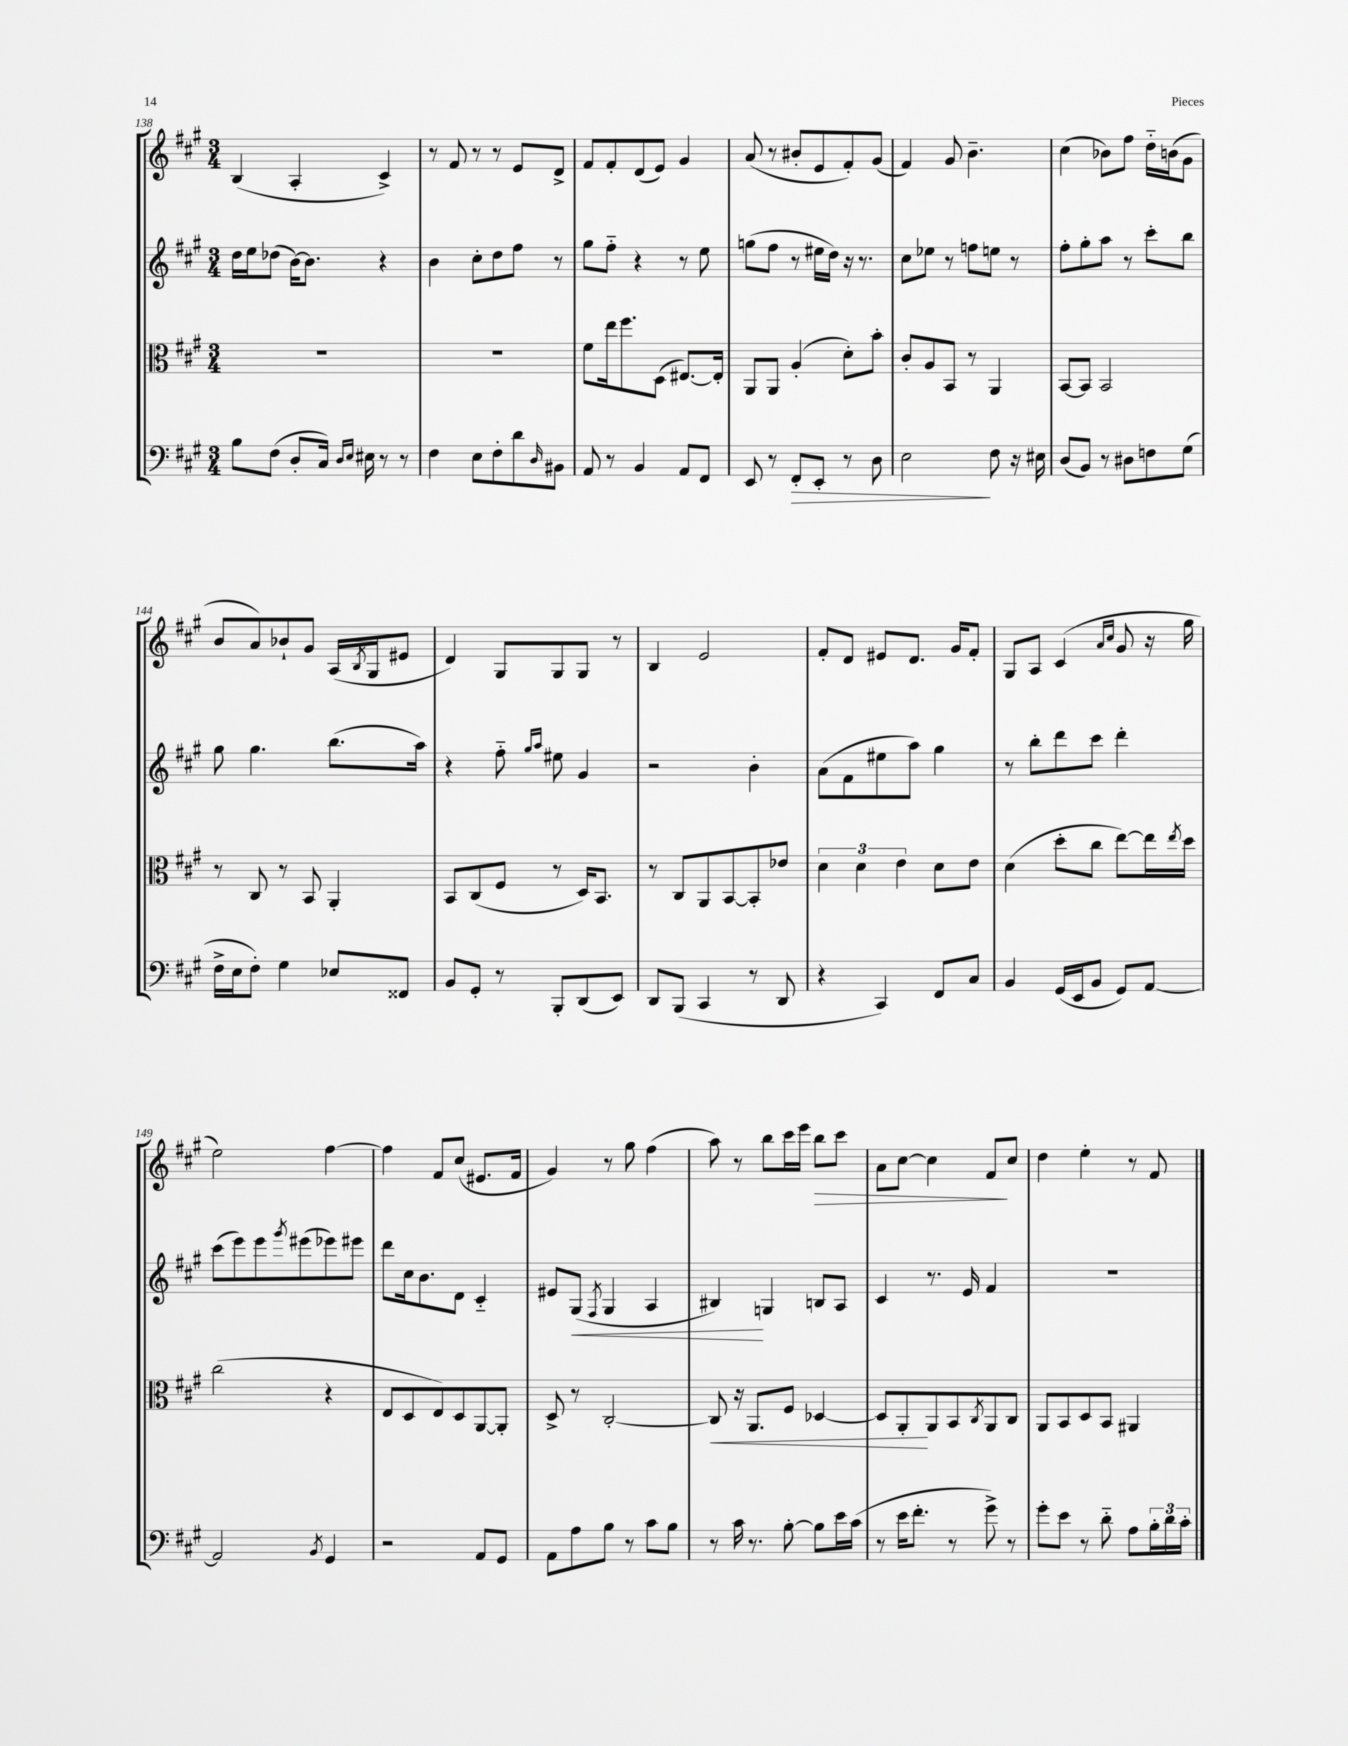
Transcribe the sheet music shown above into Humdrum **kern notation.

**kern	**kern	**kern	**kern
*staff4	*staff3	*staff2	*staff1
*clefF4	*clefC3	*clefG2	*clefG2
*k[f#c#g#]	*k[f#c#g#]	*k[f#c#g#]	*k[f#c#g#]
*M3/4	*M3/4	*M3/4	*M3/4
8B	2.r	16dd	(4B
.	.	16ee	.
(8F#	.	(8dd-	.
8D'	.	[16b)	4A'
.	.	8.b]	.
16C#)	.	.	.
16qqD	.	.	.
16qqE	.	.	.
16E#	.	.	.
8r	.	4r	4c#^)
8r	.	.	.
=	=	=	=
4F#	2.r	4b	8r
.	.	.	8f#
8E	.	8cc#'	8r
8F#'	.	8dd	8r
8d	.	8ff#	8e
16qqD	.	.	.
8BB#	.	8r	8d^
=	=	=	=
8AA	8f#	8gg#	8f#
8r	16ee	8ff#'~	8f#'
.	8.ff#	.	.
4BB	.	4r	(8d
.	(8D	.	8e)
8AA	[8.E#)	8r	4g#
8FF#	.	8ee	.
.	16E#']	.	.
=	=	=	=
8EE	8AA	(8gg	(8a
8r	8AA	8ff#	8r
8FF#'	(4A'	8r	8b#'
8EE'	.	16ee#	8e
.	.	16dd)	.
8r	8d')	16r	8f#')
.	.	8.r	.
8D	8b'	.	(8g#
=	=	=	=
2E	8c#'	8cc#	4f#)
.	8A	8ee-	.
.	8BB	8r	8g#
.	8r	8ff	4.b~
8F#	4AA	8ee	.
16r	.	8r	.
16E#	.	.	.
=	=	=	=
(8D	[8BB	8ff#'	(4cc#
8BB)	8BB]	8gg#'	.
8r	2BB	8aa	8b-)
8D#	.	8r	8ff#
8F	.	8ccc#'	16dd'~
.	.	.	(16b
(8G#	.	8bb	8g#
=	=	=	=
16F#^	8r	8gg#	8b
16E	.	.	.
8F#')	8C#	4.gg#	8a)
4G#	8r	.	8b-`
.	8BB	.	8g#
8E-	4AA'	(8.bb	(16A
.	.	.	8qB
.	.	.	16G#
8FF##	.	.	8e#
.	.	16aa)	.
=	=	=	=
8BB	8BB	4r	4d)
8GG#'	(8C#	.	.
8r	8F#	8ff#'~	8G#
.	.	16qqgg#	.
.	.	16qqaa	.
8BBB'	8r	8ee#	8G#
(8DD	16D)	4g#	8G#
.	8.BB	.	.
8EE)	.	.	8r
=	=	=	=
8DD	8r	2r	4B
(8BBB	8C#	.	.
4CC#	8AA	.	2e
.	[8BB	.	.
8r	8BB']	4b'	.
8DD	8e-	.	.
=	=	=	=
4r	6d	(8a	8f#'
.	.	8f#	8d
.	6d	.	.
4CC#)	.	8ee#	8e#
.	6e	.	.
.	.	8aa)	8.d
8FF#	8d	4gg#	.
.	.	.	16g#
8C#	8e	.	8f#'
=	=	=	=
4BB	(4d	8r	8G#
.	.	8bb'	8A
(16GG#	8dd'	8ddd	(4c#
16EE	.	.	.
8BB	8cc#	8ccc#	.
.	.	.	16qqa
.	.	.	16qqcc#
8GG#)	[8ee)	4ddd'	8g#
[8AA	16ee]	.	16r
.	8qee	.	.
.	16dd	.	16gg#
=	=	=	=
2AA]	(2cc#	(8ccc#	2ee)
.	.	8eee)	.
.	.	8eee	.
.	.	8qggg#	.
.	.	(8eee#	.
8qBB	.	.	.
4GG#	4r	8eee-)	[4ff#
.	.	8eee#	.
=	=	=	=
2r	8E	8ddd	4ff#]
.	8D	16cc#	.
.	.	8.b	.
.	8E)	.	8f#
.	8D	8d	(8cc#
8AA	[8AA	4c#'~	8.e#
8GG#	8AA']	.	.
.	.	.	16f#
=	=	=	=
8AA	8D^	8e#	4g#)
8A	8r	(8G#	.
.	.	8qF#	.
8B	[2C#'	4G#	8r
8r	.	.	8gg#
8c#	.	4A	(4ff#
8B	.	.	.
=	=	=	=
8r	8C#]	4B#)	8aa)
16c#	16r	.	8r
8.r	8.AA	.	.
.	.	4G	8bb
[8B'	8F#	.	16ccc#
.	.	.	16eee
8B]	[4D-	8B	8bb
16e	.	8A	8ccc#
(16c#	.	.	.
=	=	=	=
8r	8D-]	4c#	8a
16e	8AA'	.	[8cc#
8.f#'	.	.	.
.	8AA	8.r	4cc#]
8r	8BB	.	.
.	.	16e	.
.	8qC#	.	.
8g#^)	8AA	4f#	8f#
8r	8C#	.	8cc#
=	=	=	=
8g#'	8AA	2.r	4dd
8e	8BB	.	.
8r	8D	.	4ee'
8d'~	8BB	.	.
8A	4AA#	.	8r
24B'	.	.	8f#
24d	.	.	.
24c#'	.	.	.
==	==	==	==
*-	*-	*-	*-
